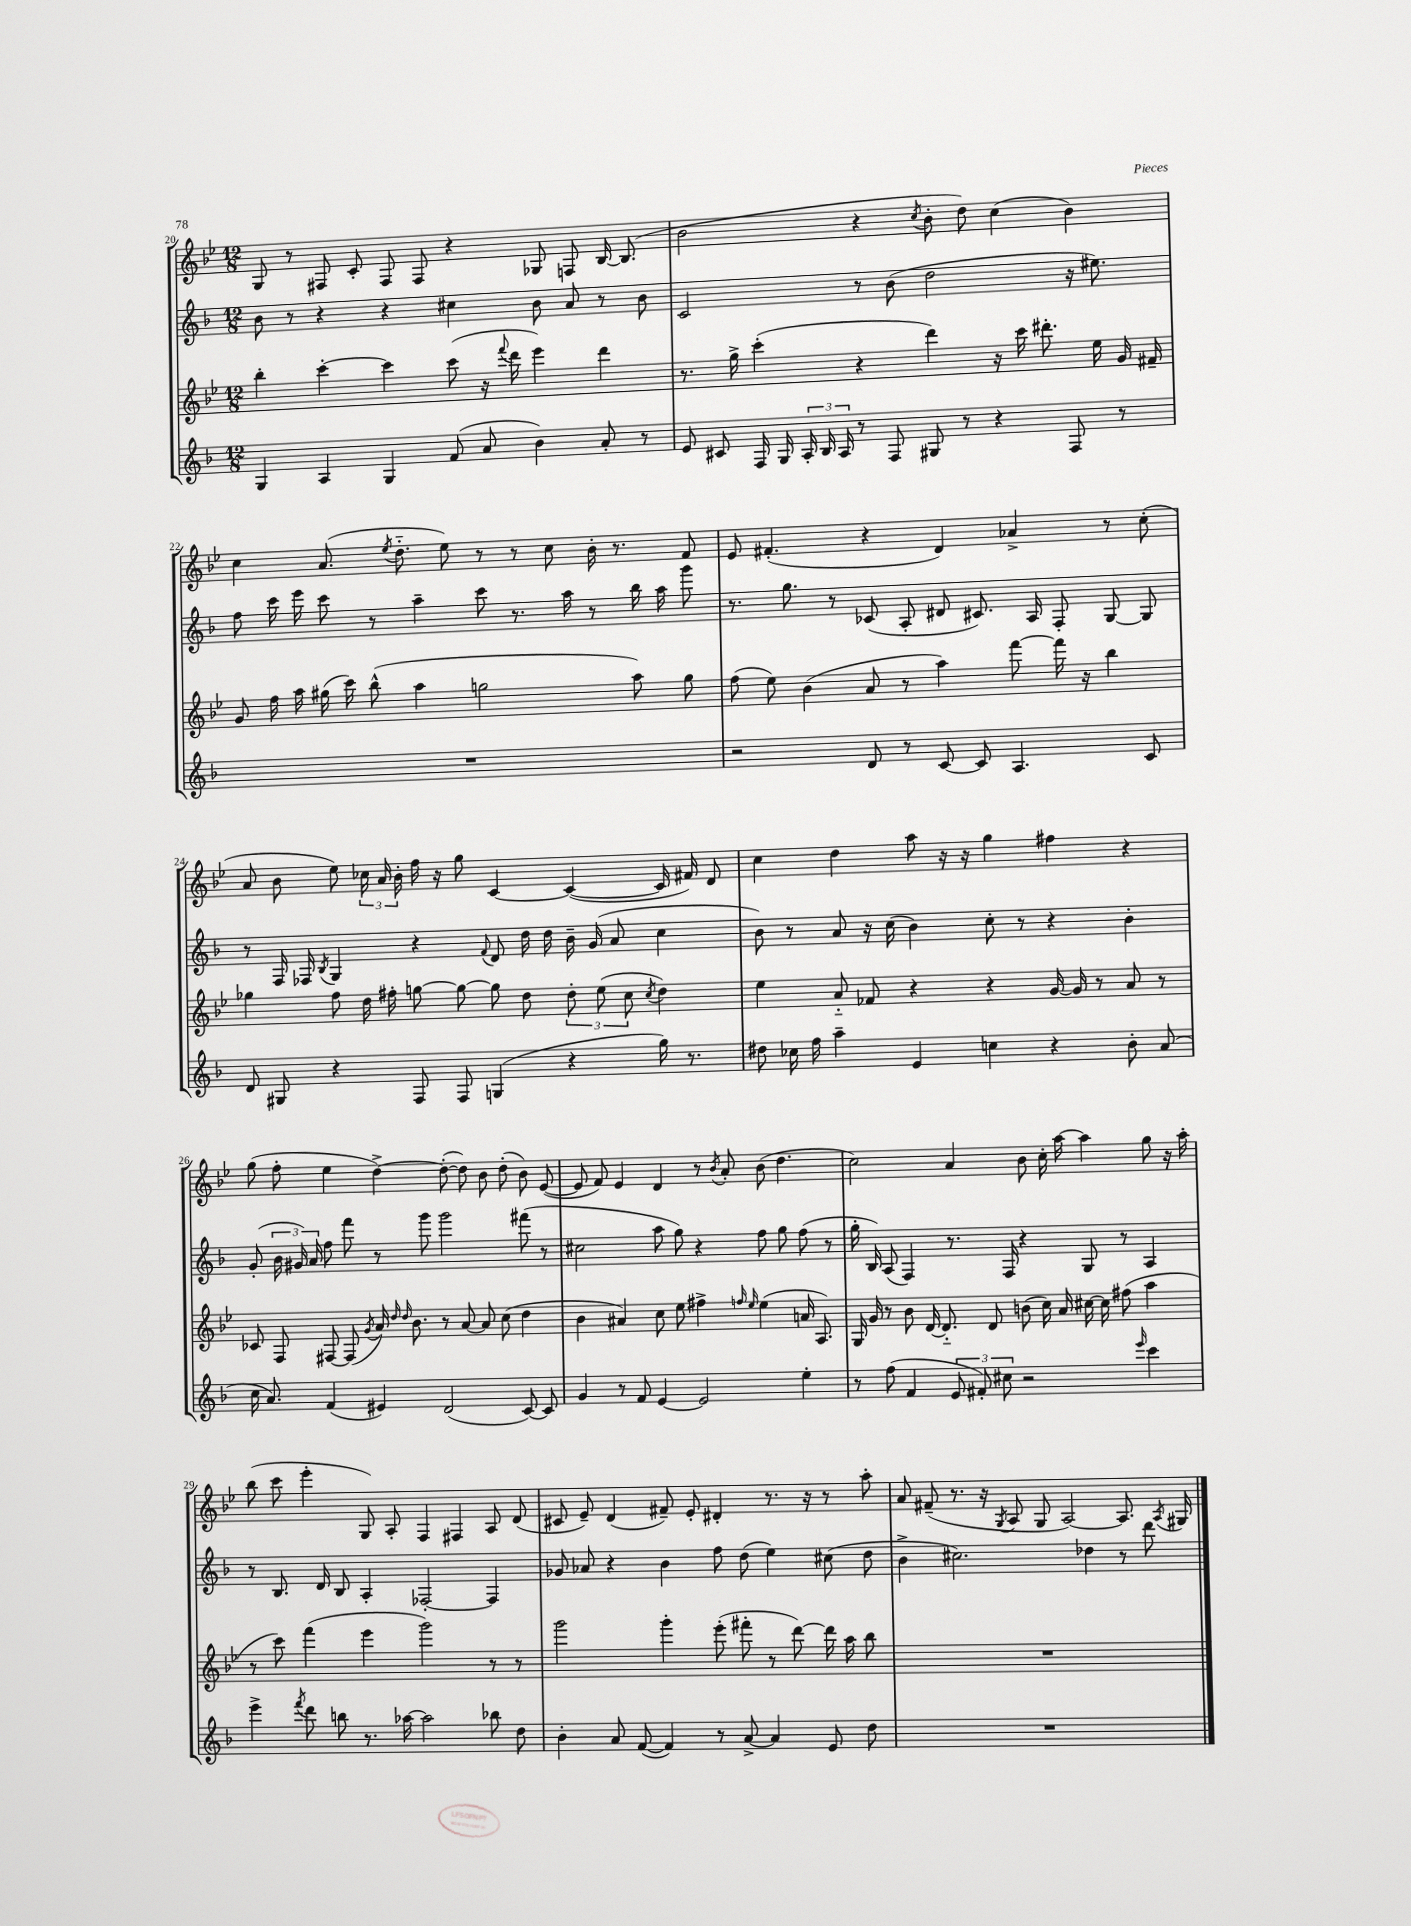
<<
\new StaffGroup <<
\new Staff = "s0" {
    \clef treble \key bes \major \numericTimeSignature \time 12/8
    \autoBeamOff g8 r8 fis8 c'8-. fis8 fis8 r4 ges8 f8 bes16~ bes8.( |
    bes'2 r4 \acciaccatura { c''8 } bes'8-. d''8) c''4( bes'4) |
    c''4 a'8.( \acciaccatura { ees''8 } d''8.-_ ees''8) r8 r8 c''8 bes'16-. r8. f'8 |
    ees'8 fis'4.-.( r4 d'4) aes'4-> r8 c''8-.( |
    a'8 bes'8 ees''8) \tuplet 3/2 { ces''16 a'16 bes'16-. } f''16 r16 g''8 c'4~ c'4~( c'16 fis'16) d'8 |
    c''4 d''4 a''8 r16 r16 g''4 fis''4 r4 |
    g''8( f''8-. ees''4 d''4~->) d''8~-.( d''8) bes'8 d''8-.( bes'8) ees'8~( |
    ees'8 f'8) ees'4 d'4 r8 \acciaccatura { bes'8 } a'8-. bes'8( d''4. |
    c''2) a'4 bes'8 c''16-. a''16~ a''4 g''8 r16 a''16-. |
    bes''8( c'''8 ees'''4-. g8) a8-. f4 fis4 a8 d'8( |
    cis'8 ees'8--) d'4( fis'8--) ees'8-. dis'4-. r8. r16 r8 a''8-. |
    a'8 fis'8--( r8. r16 \acciaccatura { g8 } a8 g8 a2~) a8. \acciaccatura { a8 } gis16 \bar "|." |
}
\new Staff = "s1" {
    \clef treble \key f \major \numericTimeSignature \time 12/8
    \autoBeamOff bes'8 r8 r4 r4 cis''4 bes'8 a'8 r8 bes'8 |
    c'2 r8 bes'8( d''2 r16 eis''8.) |
    f''8 c'''16 e'''16 c'''8 r8 a''4-- c'''8 r8. a''16 r8 bes''16 a''16 g'''8 |
    r8. g''8. r8 ces'8( a8-. dis'8 cis'8.) a16 f8-. g8~ g8 |
    r8 f16 fes16 \acciaccatura { bes8 } g4 r4 \appoggiatura { f'8 } d'8 d''16 d''16 bes'16-- g'16( a'8 c''4 |
    bes'8) r8 a'8 r16 c''16( bes'4) c''8-. r8 r4 bes'4-. |
    g'8-.( \tuplet 3/2 { bes'16 gis'16) a'16 } f''8 f'''8 r8 g'''8 g'''2 fis'''8( r8 |
    cis''2 a''8 g''8) r4 f''8 g''8 f''8( r8 |
    g''16-. bes16) a8( f4) r8. f16 r4 g8 r8 a4 |
    r8 bes8. d'16 bes8 a4-. fes2~-. fes4 |
    ges'8 aes'8 r4 bes'4 f''8 d''8( e''4) cis''8( d''8 |
    bes'4-> cis''2.) des''4 r8 d'''8 \bar "|." |
}
\new Staff = "s2" {
    \clef treble \key bes \major \numericTimeSignature \time 12/8
    \autoBeamOff bes''4-. c'''4~-. c'''4 c'''8( r16 \appoggiatura { f'''8 } d'''16 ees'''4) d'''4 |
    r8. g''16-> c'''4-.( r4 d'''4) r16 c'''16 dis'''8.-. ees''16 g'16 fis'16-- |
    g'8 f''16 a''16 gis''16( c'''16) bes''8-^( a''4 g''2 a''8) g''8 |
    f''8( ees''8) bes'4( a'8 r8 a''4) f'''8~ f'''16 r16 bes''4 |
    ges''4 f''8 d''16 fis''16-. g''8~ g''8~ g''8 d''8 \tuplet 3/2 { d''8-. ees''8( c''8 } \acciaccatura { c''8 } d''4) |
    ees''4 a'8-_ fes'8 r4 r4 g'16~ g'16 r8 a'8 r8 |
    ces'8 f8 fis8~ fis8( \acciaccatura { g'8 } a'16) \grace { d''16 d''16 } bes'8. r8 a'8~ a'8 c''8( d''4 |
    bes'4 ais'4) c''8 ees''8 fis''4-> \grace { f''16 ees''16 } ees''4( a'16 a8.) |
    g16 g'16 r8 bes'8 d'16~ d'8.-_ d'8 b'8( c''16) a'16 cis''16~ cis''16 fis''8( a''4 |
    r8 c'''8) f'''4( ees'''4 g'''2) r8 r8 |
    g'''2 g'''4-. ees'''8-.( fis'''8-. r8 d'''8~) d'''16 a''16 bes''8 |
    R1. \bar "|." |
}
\new Staff = "s3" {
    \clef treble \key f \major \numericTimeSignature \time 12/8
    \autoBeamOff g4 a4 g4 f'8( a'8 bes'4) a'8-. r8 |
    e'8 cis'8 f16 g16 \tuplet 3/2 { a16-. bes16 a16 } r8 f8 gis8 r8 r4 f8 r8 |
    R1. |
    r2 d'8 r8 c'8~ c'8 a4. c'8 |
    d'8 gis8 r4 f8 f8 g4( r4 g''16) r8. |
    dis''8 ces''16 f''16 a''4-- e'4 c''4 r4 bes'8-. a'8( |
    c''16 a'8.) f'4( eis'4) d'2( c'8~) c'8 |
    g'4 r8 f'8 e'4~ e'2 e''4-. |
    r8 f''8( f'4 \tuplet 3/2 { e'8 fis'8-.) cis''8 } r2 \grace { e'''16 } c'''4 |
    e'''4-> \acciaccatura { f'''8 } d'''8 b''8 r8. aes''16~ aes''2 bes''8 d''8 |
    bes'4-. a'8 f'8~( f'4) r8 a'8~-> a'4 e'8 d''8 |
    R1. \bar "|." |
}
>>
>>
\layout { \context { \Score currentBarNumber = #20 } }
